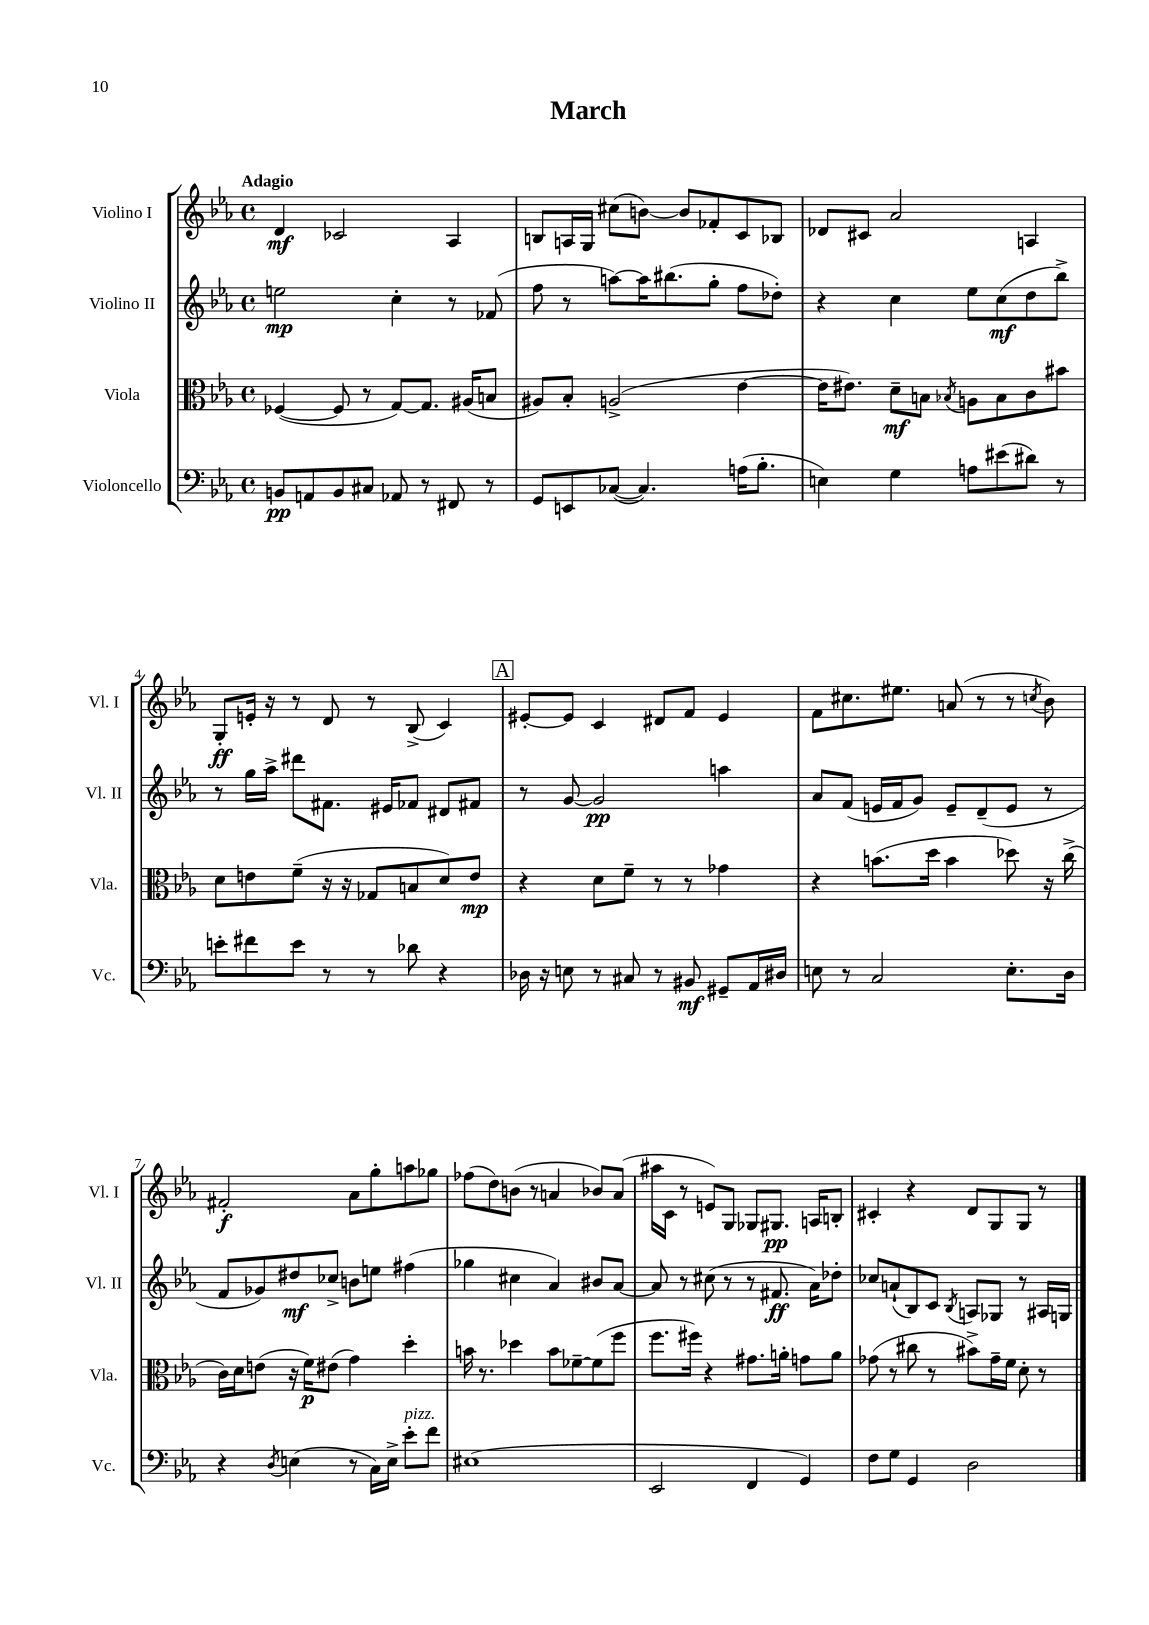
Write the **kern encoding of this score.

**kern	**dynam	**kern	**dynam	**kern	**dynam	**kern	**dynam
*part4	*part4	*part3	*part3	*part2	*part2	*part1	*part1
*staff4	*staff4	*staff3	*staff3	*staff2	*staff2	*staff1	*staff1
*I"Violoncello	*	*I"Viola	*	*I"Violino II	*	*I"Violino I	*
*I'Vc.	*	*I'Vla.	*	*I'Vl. II	*	*I'Vl. I	*
*clefF4	*	*clefC3	*	*clefG2	*	*clefG2	*
*k[b-e-a-]	*	*k[b-e-a-]	*	*k[b-e-a-]	*	*k[b-e-a-]	*
*M4/4	*	*M4/4	*	*M4/4	*	*M4/4	*
*met(c)	*	*met(c)	*	*met(c)	*	*met(c)	*
=1	=1	=1	=1	=1	=1	=1	=1
!	!	!	!	!	!	!LO:TX:a:B:t=Adagio	!
8BBn/L	pp	([4F-X/	.	2een\	mp	4d/	mf
8AAn/	.	.	.	.	.	.	.
8BB/	.	8F-/]	.	.	.	2c-X/	.
8C#X/J	.	8r	.	.	.	.	.
8AA-X/	.	[8G/L)	.	4cc'\	.	.	.
8r	.	8.G/J]	.	.	.	.	.
8FF#X/	.	.	.	8r	.	4A-/	.
.	.	(16A#X/KL	.	.	.	.	.
8r	.	8Bn/J	.	(8f-X/	.	.	.
=2	=2	=2	=2	=2	=2	=2	=2
8GG/L	.	8A#X/L)	.	8ff\	.	8Bn/L	.
8EEn/	.	8B-'/J	.	8r	.	16An/L	.
.	.	.	.	.	.	16G/JJ	.
([8C-X/J	.	(2An^/	.	[8aan\L)	.	(8cc#X\L	.
4.C-/])	.	.	.	16aa\K]	.	[8bn\J)	.
.	.	.	.	(8.bb#X\	.	.	.
.	.	.	.	.	.	8b/L]	.
.	.	.	.	8gg'\J	.	8f-X'/	.
(16An\KL	.	[4e-\	.	8ff\L	.	8c/	.
8.B-'\J	.	.	.	.	.	.	.
.	.	.	.	8dd-X'\J)	.	8B-X/J	.
=3	=3	=3	=3	=3	=3	=3	=3
4En\)	.	16e-\KL]	.	4r	.	8d-X/L	.
.	.	8.e#X\J)	.	.	.	.	.
.	.	.	.	.	.	8c#X/J	.
4G\	.	8d~\L	mf	4cc\	.	2a-/	.
.	.	8Bn\J	.	.	.	.	.
.	.	8qB-X/	.	.	.	.	.
8An\L	.	8An\L	.	8ee-\L	.	.	.
(8e#X\	.	8B-\	.	(8cc\	mf	.	.
8d#X\J)	.	8c\	.	8dd\	.	4An/	.
8r	.	8b#X\J	.	8bb-^\J)	.	.	.
!!LO:LB:g=z
=4	=4	=4	=4	=4	=4	=4	=4
8en'\L	.	8d\L	.	8r	.	8G'/L	ff
8f#X\	.	8en\	.	16gg\LL	.	16en'/Jk	.
.	.	.	.	16aa-^\JJ	.	16r	.
8e\J	.	(8f~\J	.	8ddd#X\L	.	8r	.
8r	.	16r	.	8.f#X\J	.	8d/	.
.	.	16r	.	.	.	.	.
8r	.	8G-X/L	.	.	.	8r	.
.	.	.	.	16e#X/KL	.	.	.
8d-X\	.	8Bn/	.	8f-X/J	.	(8B-^/	.
4r	.	8d/)	.	8d#X/L	.	4c/)	.
.	.	8e/J	mp	8f#X/J	.	.	.
!!LO:REH:place=s1:t=A
=5	=5	=5	=5	=5	=5	=5	=5
16D-X\	.	4r	.	8r	.	[8e#X'/L	.
16r	.	.	.	.	.	.	.
8En\	.	.	.	[8g/	.	8e#/J]	.
8r	.	8d\L	.	2g/]	pp	4c/	.
8C#X/	.	8f~\J	.	.	.	.	.
8r	.	8r	.	.	.	8d#X/L	.
8BB#X/	mf	8r	.	.	.	8f/J	.
8GG#X~/L	.	4g-X\	.	4aan\	.	4e#/	.
16AA-/L	.	.	.	.	.	.	.
16D#X/JJ	.	.	.	.	.	.	.
=6	=6	=6	=6	=6	=6	=6	=6
8En\	.	4r	.	8a-/L	.	8f\L	.
8r	.	.	.	(8f/J	.	8.cc#X\	.
2C/	.	(8.bn\L	.	16en/LL	.	.	.
.	.	.	.	16f/J	.	8.ee#X\J	.
.	.	.	.	8g/J)	.	.	.
.	.	16dd\Jk	.	.	.	.	.
.	.	4b\	.	8e~/L	.	(8an/	.
.	.	.	.	(8d~/	.	8r	.
8.E'\L	.	8dd-X\)	.	8e/J	.	8r	.
.	.	.	.	.	.	8qccn/	.
.	.	16r	.	8r	.	8b-\)	.
16D\Jk	.	(16cc^\	.	.	.	.	.
!!LO:LB:g=z
=7	=7	=7	=7	=7	=7	=7	=7
4r	.	16c\LL)	.	8f/L	.	2f#X'/	f
.	.	16d\J	.	.	.	.	.
.	.	(8en\J	.	8g-X/)	.	.	.
8qD/	.	.	.	.	.	.	.
(4En\	.	16r	.	8dd#X/	mf	.	.
.	.	16f\KL)	p	.	.	.	.
.	.	(8e#X\J	.	8cc-X^/J	.	.	.
8r	.	4g\)	.	8bn\L	.	8a-\L	.
16C\LL)	.	.	.	8een\J	.	8gg'\	.
16E^\JJ	.	.	.	.	.	.	.
!LO:TX:a:i:t=pizz.	!	!	!	!	!	!	!
8e-'\L	.	4dd'\	.	(4ff#X\	.	8aan\	.
8f\J	.	.	.	.	.	8gg-X\J	.
=8	=8	=8	=8	=8	=8	=8	=8
(1E#X	.	16bn\	.	4gg-X\	.	(8ff-X\L	.
.	.	8.r	.	.	.	.	.
.	.	.	.	.	.	8dd\)	.
.	.	4dd-X\	.	4cc#X\	.	(8bn\J	.
.	.	.	.	.	.	8r	.
.	.	8b\L	.	4a-/)	.	4an/	.
.	.	[8f-X~\	.	.	.	.	.
.	.	(8f-\]	.	8b#X/L	.	8b-X/L)	.
.	.	8ff\J	.	[8a-/J	.	(8a/J	.
=9	=9	=9	=9	=9	=9	=9	=9
2EE-/	.	8.ff\L	.	8a-/]	.	16aa#X\LL	.
.	.	.	.	.	.	16c\JJ	.
.	.	.	.	8r	.	8r	.
.	.	16ff#X\Jk)	.	.	.	.	.
.	.	4r	.	(8cc#X\	.	8en/L)	.
.	.	.	.	8r	.	8G/J	.
4FF/	.	8.g#X\L	.	8r	.	8G-X/L	.
.	.	.	.	8.f#X/	ff	8.G#X/J	pp
.	.	16an'\Jk	.	.	.	.	.
4GG/)	.	8gn\L	.	.	.	.	.
.	.	.	.	16a-\KL)	.	16An/KL	.
.	.	8a\J	.	8dd-X'\J	.	8Bn'/J	.
=10	=10	=10	=10	=10	=10	=10	=10
8F\L	.	(8g-X\	.	8cc-X/L	.	4c#X'/	.
8G\J	.	8r	.	(8an`/	.	.	.
4GG/	.	8cc#X\	.	8B-/)	.	4r	.
.	.	8r	.	8c/J	.	.	.
.	.	.	.	8qB-/	.	.	.
2D\	.	8b#X^\L)	.	8An/L	.	8d/L	.
.	.	16g-~\L	.	8G-X/J	.	8G/	.
.	.	16f\JJ	.	.	.	.	.
.	.	8d'\	.	8r	.	8G/J	.
.	.	8r	.	16A#X/LL	.	8r	.
.	.	.	.	16Gn/JJ	.	.	.
==	==	==	==	==	==	==	==
*-	*-	*-	*-	*-	*-	*-	*-
